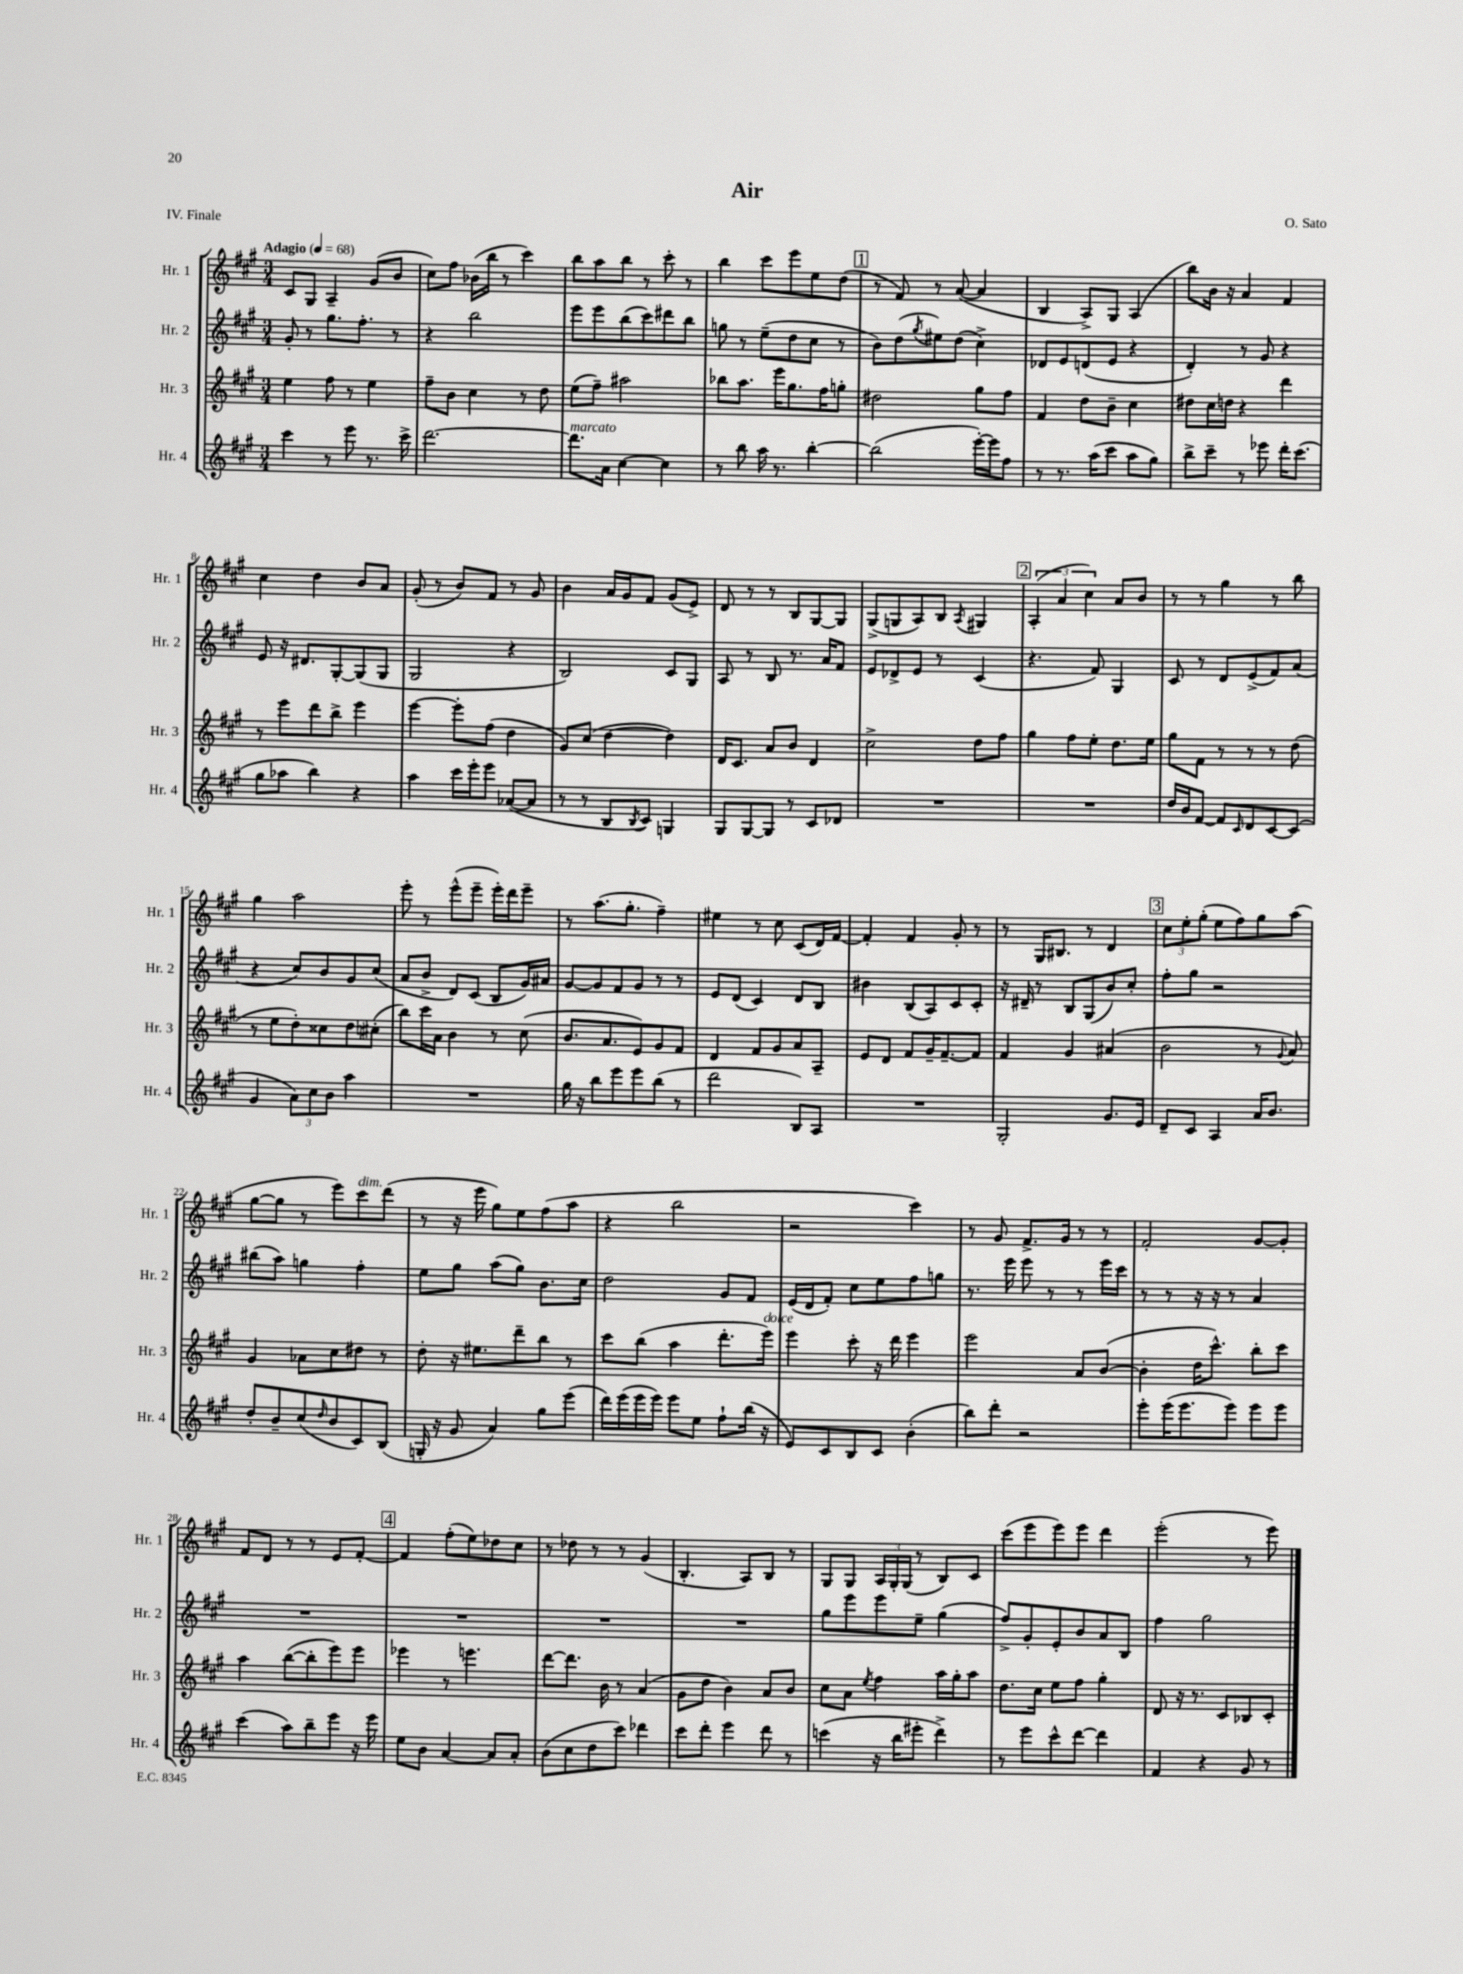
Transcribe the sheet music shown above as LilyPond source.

\header { title = "Air" composer = "O. Sato" piece = "IV. Finale" }
<<
\new StaffGroup <<
\new Staff = "s0" \with { instrumentName = "Hr. 1" shortInstrumentName = "Hr. 1" } {
    \clef treble \key a \major \numericTimeSignature \time 3/4 \tempo "Adagio" 4 = 68
    cis'8 gis8 a4-- gis'8( b'8 |
    cis''8) fis''8 bes'16( b''16 r8 cis'''4) |
    b''8 a''8 b''8 r8 cis'''8-. r8 |
    b''4 cis'''8 e'''8 e''8 d''8( |
    \mark \markup { \box "1" } r8 fis'8) r8 a'8~( a'4 |
    b4 a8->) gis8 a4( |
    b''8) b'16 r16 a'4 fis'4 |
    cis''4 d''4 b'8 a'8 |
    gis'8-.( r8 b'8) fis'8 r8 gis'8 |
    b'4 a'16 gis'16 fis'8 gis'8( e'8->) |
    d'8 r8 r8 b8 gis8~ gis8 |
    gis8->( g8 a8) b8 \acciaccatura { a8 } gis4 |
    \mark \markup { \box "2" } \tuplet 3/2 { a4-.( a'4 cis''4) } a'8 b'8 |
    r8 r8 gis''4 r8 b''8 |
    gis''4 a''2 |
    e'''8-. r8 e'''8-^( e'''8-- e'''16-.) d'''16 e'''8-- |
    r8 a''8.( gis''8.-. fis''4--) |
    eis''4 r8 cis''8 cis'8( d'16) fis'16~ |
    fis'4-. fis'4 gis'8-. r8 |
    r8 gis16 bis8. r8 d'4 |
    \mark \markup { \box "3" } \tuplet 3/2 { cis''8 e''8-. gis''8-.( } e''8 fis''8) gis''8 a''8( |
    gis''8~ gis''8 r8 e'''8) cis'''8^\markup { \italic "dim." } d'''8( |
    r8 r16 e'''16 gis''8) e''8 fis''8( a''8 |
    r4 b''2 |
    r2 cis'''4) |
    r8 gis'8 fis'8.-> gis'16 r8 r8 |
    fis'2-. gis'8~ gis'8-. |
    fis'8 d'8 r8 r8 e'8 fis'8~-. |
    \mark \markup { \box "4" } fis'4 fis''8-.( e''8) des''8 cis''8 |
    r8 des''8 r8 r8 gis'4( |
    b4.-. a8) b8 r8 |
    gis8 gis8 \tuplet 3/2 { a16 gis16-. gis16( } r8 b8) cis'8 |
    cis'''8( e'''8 e'''8) e'''8 d'''4 |
    e'''2-.( r8 e'''8) \bar "|." |
}
\new Staff = "s1" \with { instrumentName = "Hr. 2" shortInstrumentName = "Hr. 2" } {
    \clef treble \key a \major \numericTimeSignature \time 3/4
    gis'8-. r8 gis''8. fis''8.-. r8 |
    r4 b''2 |
    e'''8 e'''8 b''8( cis'''8) dis'''8 b''8 |
    g''8 r8 e''8--( d''8 cis''8 r8 |
    \mark \markup { \box "1" } b'8) d''8( \acciaccatura { gis''8 } eis''8) d''8( cis''4->) |
    des'8 e'8 d'8( e'8 r4 |
    d'4-.) r8 gis'8 r4 |
    e'8 r16 dis'8. gis8~-. gis8( gis8 |
    gis2 r4 |
    b2) cis'8 gis8 |
    a8 r8 b8 r8. a'16 fis'8 |
    e'8 des'8-> e'8 r8 cis'4( |
    \mark \markup { \box "2" } r4. fis'8) gis4 |
    cis'8 r8 d'8 e'8->( fis'8) a'8( |
    r4 cis''8) b'8 gis'8 cis''8( |
    a'8 b'8-> d'8) cis'8( b8 gis'16) ais'16 |
    gis'8~ gis'8 fis'8 gis'8 r8 r8 |
    e'8 d'8( cis'4) d'8 b8 |
    bis'4 b8( a8) cis'8 cis'8-. |
    r16 dis'16-- r8 b8 gis8( b'8) cis''8-. |
    \mark \markup { \box "3" } fis''8-. gis''8 r2 |
    bis''8( a''8) g''4 fis''4-. |
    e''8 gis''8 a''8( gis''8) b'8. cis''16 |
    d''2 gis'8 fis'8 |
    e'16( d'16 fis'8-.) cis''8 e''8 fis''8 g''8 |
    r8. e'''16 e'''8 r8 r8 e'''16 cis'''16 |
    r8 r8 r16 r16 r8 a'4 |
    R2. |
    \mark \markup { \box "4" } R2. |
    R2. |
    R2. |
    gis''8 e'''8 e'''8 e''8-- gis''4( |
    fis''8->) gis'8-. e'8-. b'8 a'8 b8 |
    fis''4 gis''2 \bar "|." |
}
\new Staff = "s2" \with { instrumentName = "Hr. 3" shortInstrumentName = "Hr. 3" } {
    \clef treble \key a \major \numericTimeSignature \time 3/4
    e''4 fis''8 r8 e''4 |
    fis''8-- b'8 cis''4 r8 d''8 |
    e''8( fis''8--) ais''2 |
    bes''8 a''8. e'''16 gis''8. fis''16 g''8-. |
    \mark \markup { \box "1" } dis''2 gis''8 fis''8 |
    fis'4 d''8 b'8-- cis''4 |
    dis''8 cis''16 d''16 r4 d'''4 |
    r8 e'''8 d'''8 b''8-> e'''4 |
    e'''4~ e'''8-. fis''8( d''4 |
    gis'8) cis''8( d''4~ d''4) |
    d'16 cis'8. a'8 b'8 d'4 |
    cis''2-> d''8 fis''8 |
    \mark \markup { \box "2" } gis''4 fis''8 e''8-. d''8. e''16 |
    gis''8 fis'8 r8 r8 r8 d''8( |
    r8 e''8 d''8-.) cisis''8 d''8 cis''8-.( |
    b''8) cis'''16 a'16 b'4 r8 cis''8( |
    b'8. a'8. e'8) gis'8 fis'8 |
    d'4 fis'8 gis'8 a'8 a8-- |
    e'8 d'8 fis'8 gis'16-- fis'8.~-- fis'8 |
    fis'4 gis'4 ais'4( |
    \mark \markup { \box "3" } b'2 r8 \appoggiatura { gis'8 } a'8) |
    gis'4 aes'8 cis''8 dis''8 r8 |
    d''8-. r16 eis''8. d'''8-- b''8 r8 |
    cis'''8 b''8( a''4 d'''8.-. e'''16^\markup { \italic "dolce" }) |
    e'''4 cis'''8-. r16 d'''16 e'''4 |
    e'''2 a'8 b'8~( |
    b'4-. d''16 cis'''8.-^) b''8-. cis'''8 |
    a''4 b''8~( b''8-. e'''8) e'''8 |
    \mark \markup { \box "4" } ees'''4 r8 e'''4. |
    d'''8~ d'''8. b'16 r8 a'4( |
    gis'8 d''8 b'4) a'8 b'8 |
    cis''8 a'8 \acciaccatura { e''8 } fis''4 a''16 gis''16-. a''8 |
    d''8. cis''16 e''8 fis''8 gis''4-. |
    d'8 r16 r8. cis'8 bes8 cis'8-. \bar "|." |
}
\new Staff = "s3" \with { instrumentName = "Hr. 4" shortInstrumentName = "Hr. 4" } {
    \clef treble \key a \major \numericTimeSignature \time 3/4
    cis'''4 r8 e'''8 r8. cis'''16-> |
    d'''2.~ |
    d'''8.^\markup { \italic "marcato" } a'16 cis''4~ cis''4 |
    r8 b''8 a''16 r8. b''4~-. |
    \mark \markup { \box "1" } b''2( e'''16~-.) e'''16 fis''8 |
    r8 r8. a''16( cis'''8 a''8 gis''8) |
    b''8-> cis'''8-- r8 ees'''8 d'''16-. cis'''8.( |
    gis''8 aes''8 b''4) r4 |
    a''4 cis'''16 e'''16-. e'''8 aes'8~( aes'8 |
    r8 r8 b8 \acciaccatura { b8 } cis'8) g4 |
    gis8 gis8~ gis8 r8 cis'8 des'8 |
    R2. |
    \mark \markup { \box "2" } R2. |
    d''16 b'16 fis'8~ fis'8 \grace { cis'16 } d'8 cis'8~ cis'8( |
    gis'4 \tuplet 3/2 { a'8) cis''8 b'8 } a''4 |
    R2. |
    gis''16 r16 b''8 e'''8 e'''8 b''8( r8 |
    d'''2 b8) a8 |
    R2. |
    gis2-. gis'8. e'16 |
    \mark \markup { \box "3" } d'8-- cis'8 a4 a'16 b'8. |
    d''8-. b'8-- cis''8( \grace { d''16 } b'8 cis'8) b8( |
    g16-. r16 gis'8 a'4) gis''8 e'''8( |
    d'''16) e'''16( e'''16 e'''16) e'''8 e''8 fis''8-! b''16( r16 |
    e'8) cis'8 b8 cis'8 b'4-.( |
    b''8) d'''8-. r2 |
    e'''8-. e'''16( e'''8. e'''8) e'''8 e'''8 |
    cis'''4( a''8) b''8-- e'''8 r16 e'''16 |
    \mark \markup { \box "4" } e''8 b'8 a'4~ a'8 a'8-. |
    b'8( cis''8 d''8 cis'''8) des'''4 |
    cis'''8 d'''8-. e'''4 d'''8 r8 |
    c'''4( r16 b''16 eis'''8-. d'''4->) |
    r8 e'''8 cis'''8-^ d'''8~ d'''4 |
    fis'4 r4 gis'8 r8 \bar "|." |
}
>>
>>
